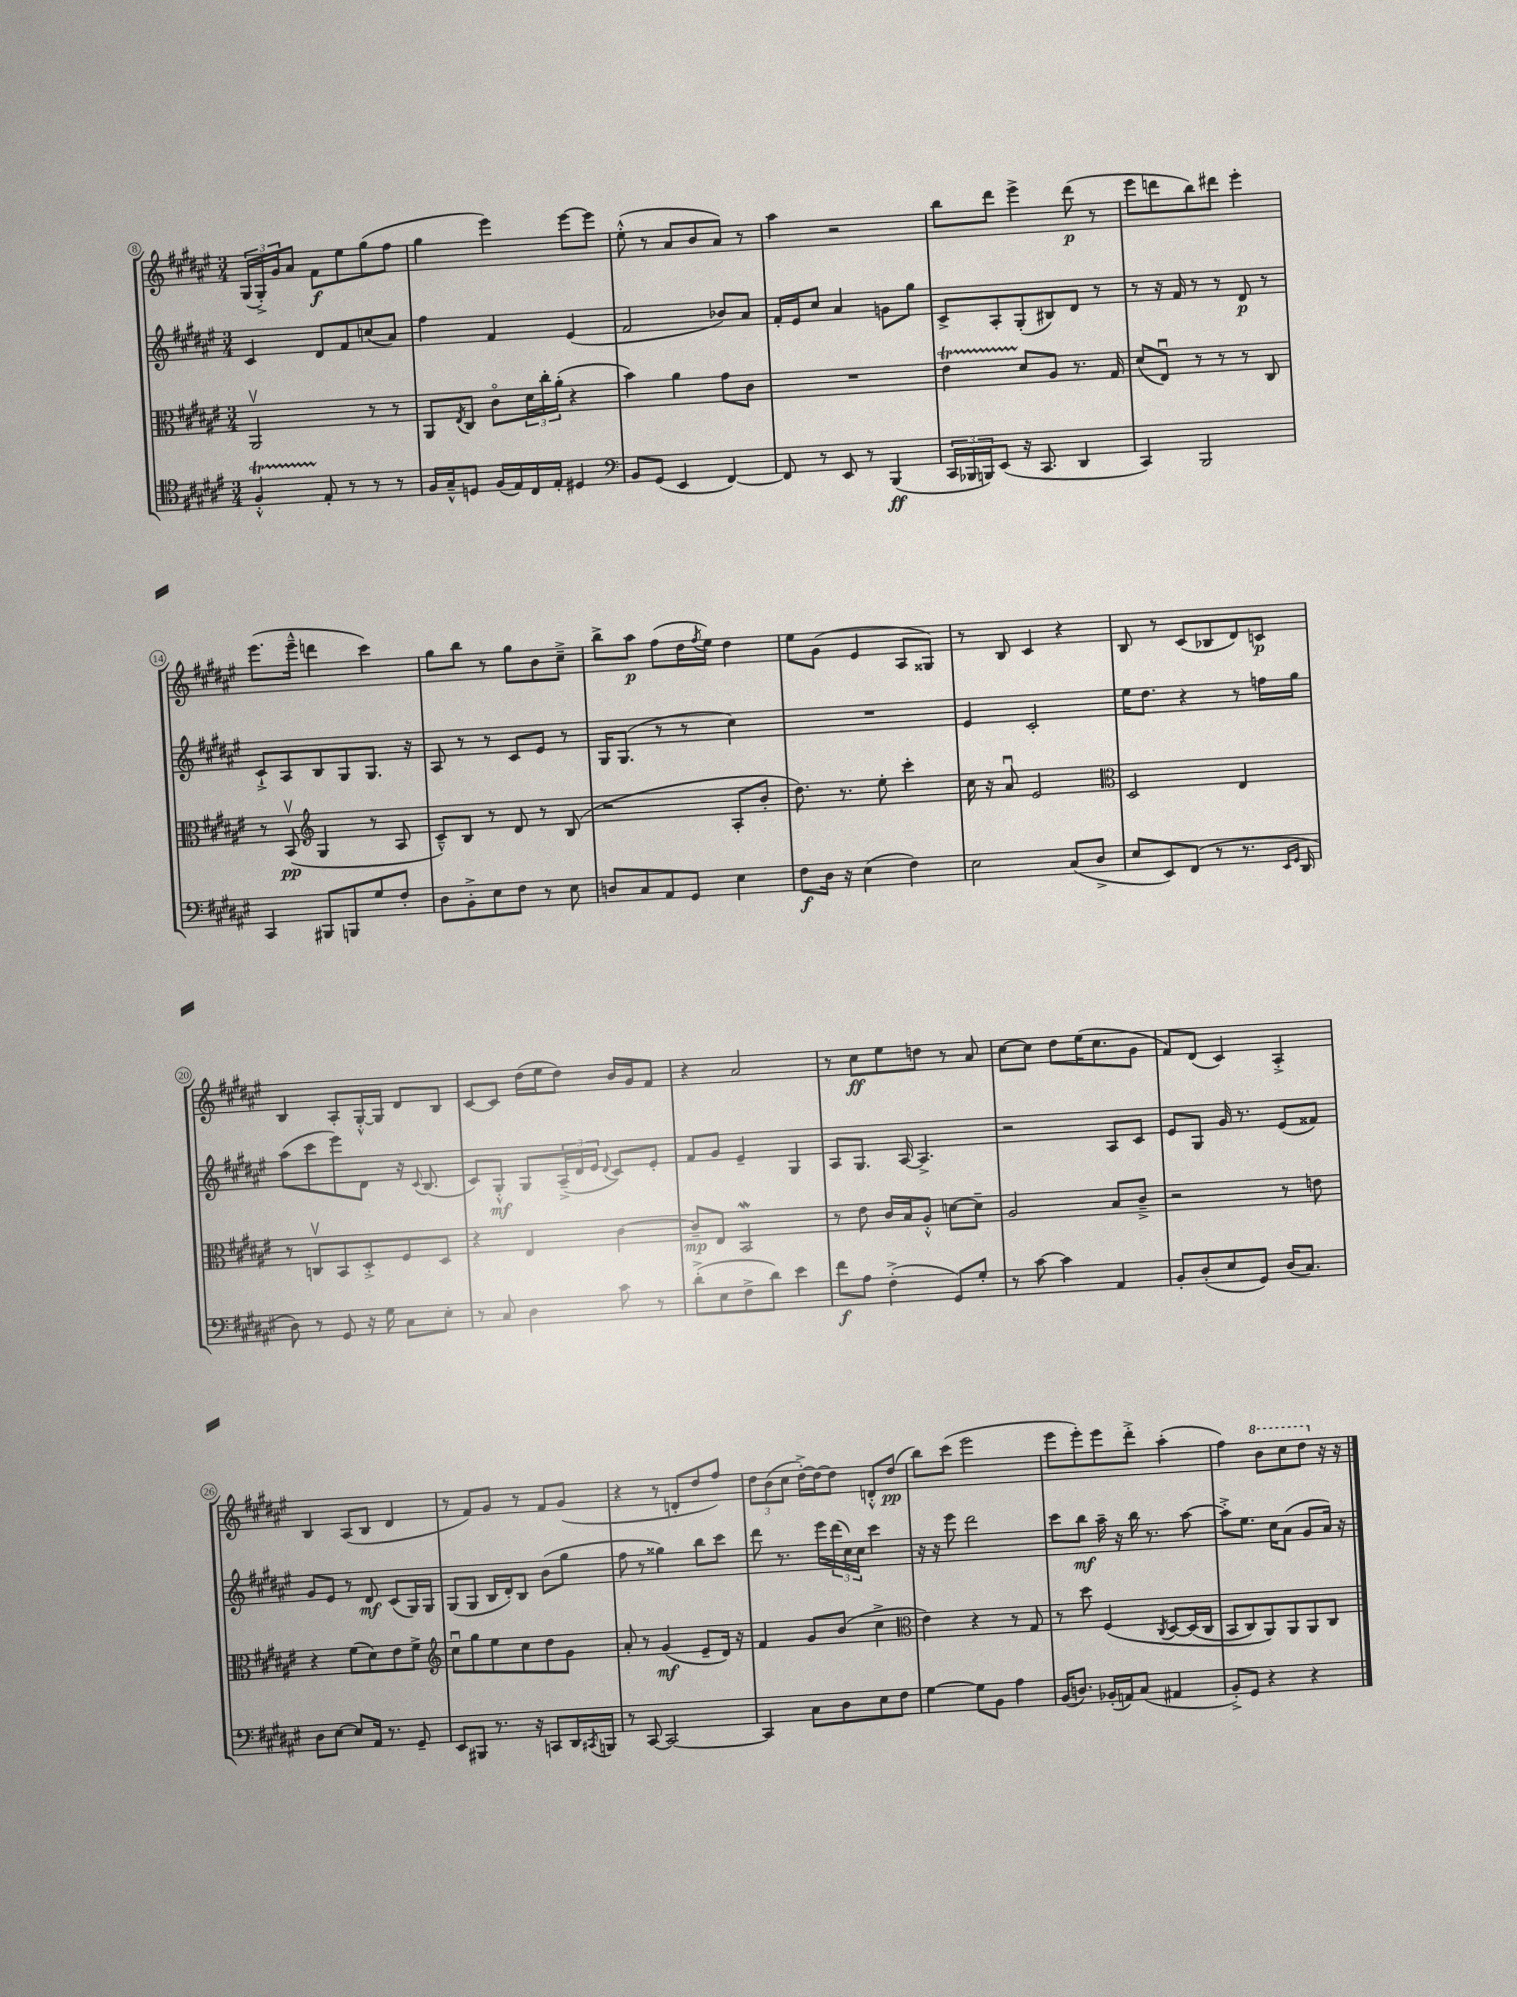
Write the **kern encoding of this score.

**kern	**dynam	**kern	**dynam	**kern	**dynam	**kern	**dynam
*part4	*part4	*part3	*part3	*part2	*part2	*part1	*part1
*staff4	*staff4	*staff3	*staff3	*staff2	*staff2	*staff1	*staff1
*clefC4	*	*clefC3	*	*clefG2	*	*clefG2	*
*k[f#c#g#d#a#e#]	*	*k[f#c#g#d#a#e#]	*	*k[f#c#g#d#a#e#]	*	*k[f#c#g#d#a#e#]	*
*M3/4	*	*M3/4	*	*M3/4	*	*M3/4	*
=8	=8	=8	=8	=8	=8	=8	=8
4F#T'^^/	.	2AA#v/	.	4c#/	.	(24G#/LL	.
.	.	.	.	.	.	24G#'^/)	.
.	.	.	.	.	.	24g#/J	.
.	.	.	.	.	.	8a#/J	.
8E#'/	.	.	.	8d#/L	.	8f#\L	f
8r	.	.	.	8f#/	.	8ee#\	.
8r	.	8r	.	(8ccn/	.	(8gg#\	.
8r	.	8r	.	8a#/J)	.	8ff#\J	.
=9	=9	=9	=9	=9	=9	=9	=9
16F#/LL	.	8AA#/L	.	4ff#\	.	4gg#\	.
16G#~^^/J	.	.	.	.	.	.	.
.	.	8qE#/	.	.	.	.	.
8Dn/J	.	8C#/J	.	.	.	.	.
(16F#/LL	.	8c#\L	.	4f#/	.	4eee#\)	.
16E#/)	.	.	.	.	.	.	.
16C#/	.	24d#\L	.	.	.	.	.
.	.	24cc#'\	.	.	.	.	.
16E#'/JJ	.	.	.	.	.	.	.
.	.	(24a#'\JJ	.	.	.	.	.
4D#X/	.	4r	.	(4e#/	.	[8eee#\L	.
.	.	.	.	.	.	8eee#\J]	.
=10	=10	=10	=10	=10	=10	=10	=10
*clefF4	*	*	*	*	*	*	*
8BB/L	.	4b\)	.	2f#/	.	(8ee#'^^\	.
(8GG#/J	.	.	.	.	.	8r	.
4EE#/	.	4a#\	.	.	.	8a#/L	.
.	.	.	.	.	.	8b/	.
[4FF#/)	.	8g#\L	.	8b-X/L)	.	8a#/J)	.
.	.	8c#\J	.	8a#/J	.	8r	.
=11	=11	=11	=11	=11	=11	=11	=11
8FF#/]	.	2.r	.	16f#'/LL	.	4aa#\	.
.	.	.	.	16e#/J	.	.	.
8r	.	.	.	8cc#/J	.	.	.
8EE#/	.	.	.	4a#/	.	2r	.
8r	.	.	.	.	.	.	.
(4BBB/	ff	.	.	8gn\L	.	.	.
.	.	.	.	8gg#\J	.	.	.
=12	=12	=12	=12	=12	=12	=12	=12
24CC#/LL	.	4e#t\	.	8c#^/L	.	8bb\L	.
24BBB-X/	.	.	.	.	.	.	.
24BBBn/J)	.	.	.	.	.	.	.
(8EE#/J	.	.	.	8A#'/	.	8ddd#\J	.
16r	.	8d#/L	.	(8G#'/	.	4eee#^\	.
8.CC#/	.	.	.	.	.	.	.
.	.	8A#/J	.	8B#X/)	.	.	.
4DD#/	.	8.r	.	8d#/J	.	(8ddd#\	p
.	.	.	.	8r	.	8r	.
.	.	16G#/	.	.	.	.	.
=13	=13	=13	=13	=13	=13	=13	=13
4CC#/)	.	(8d#/L	.	8r	.	8eee#\L	.
.	.	8E#u/J)	.	16r	.	8dddn\	.
.	.	.	.	16f#/	.	.	.
2BBB/	.	8r	.	8r	.	8bb\)	.
.	.	8r	.	8r	.	8ddd#X\J	.
.	.	8r	.	8d#/	p	4eee#'\	.
.	.	8C#/	.	8r	.	.	.
!!LO:LB:g=z
=14	=14	=14	=14	=14	=14	=14	=14
4CC#/	.	8r	.	8c#`^/L	.	(8.eee#\L	.
.	.	(8BBv/	pp	8A#/	.	.	.
.	.	.	.	.	.	16eee#~^^\Jk	.
*	*	*clefG2	*	*	*	*	*
8BBB#X/L	.	4G#/	.	8B/	.	4dddn\	.
8BBBn/	.	.	.	8G#/	.	.	.
8G#/	.	8r	.	8.G#/J	.	4ccc#\)	.
8F#'/J	.	8A#/	.	.	.	.	.
.	.	.	.	16r	.	.	.
=15	=15	=15	=15	=15	=15	=15	=15
8D#\L	.	8c#~^^/L)	.	8A#/	.	8gg#\L	.
8BB'^\	.	8B/J	.	8r	.	8bb\J	.
8E#\	.	8r	.	8r	.	8r	.
8F#\J	.	8d#/	.	8c#/L	.	8gg#\L	.
8r	.	8r	.	8e#/J	.	8b\	.
8E#\	.	(8B/	.	8r	.	8cc#~^\J	.
=16	=16	=16	=16	=16	=16	=16	=16
8Dn/L	.	2r	.	16G#/KL	.	8bb^\L	.
.	.	.	.	(8.G#/J	.	.	.
8C#/	.	.	.	.	.	8aa#\J	p
8AA#/	.	.	.	8r	.	(8ff#\L	.
8GG#/J	.	.	.	8r	.	16dd#\L	.
.	.	.	.	.	.	8qff#/	.
.	.	.	.	.	.	16ee#\JJ)	.
4E#\	.	8A#'/L	.	4cc#\)	.	4dd#\	.
.	.	8b'/J	.	.	.	.	.
=17	=17	=17	=17	=17	=17	=17	=17
8F#\L	f	8.dd#\)	.	2.r	.	8ee#\L	.
16D#\Jk	.	.	.	.	.	(8g#\J	.
16r	.	8.r	.	.	.	.	.
(4E#\	.	.	.	.	.	4e#/	.
.	.	8ee#'\	.	.	.	.	.
4F#\)	.	4ccc#'\	.	.	.	8A#/L	.
.	.	.	.	.	.	8G##X/J)	.
=18	=18	=18	=18	=18	=18	=18	=18
2E#\	.	16cc#\	.	4e#/	.	8r	.
.	.	16r	.	.	.	.	.
.	.	8a#u/	.	.	.	8B/	.
.	.	2e#/	.	2c#'/	.	4c#/	.
(8C#/L	.	.	.	.	.	4r	.
8D#^/J	.	.	.	.	.	.	.
=19	=19	=19	=19	=19	=19	=19	=19
*	*	*clefC3	*	*	*	*	*
8E#/L	.	2D#/	.	16ee#\KL	.	8B/	.
.	.	.	.	8.dd#\J	.	.	.
8EE#/)	.	.	.	.	.	8r	.
(8FF#/J	.	.	.	4r	.	(8c#/L	.
8r	.	.	.	.	.	8B-X/	.
8.r	.	4E#/	.	8r	.	8d#/)	.
.	.	.	.	16ffn\LL	.	8cn/J	p
16qqEE#/LL	.	.	.	.	.	.	.
16qqGG#/JJ	.	.	.	.	.	.	.
16DD#/	.	.	.	16gg#\JJ	.	.	.
!!LO:LB:g=z
=20	=20	=20	=20	=20	=20	=20	=20
8D#\)	.	8r	.	(8aa#\L	.	4B/	.
8r	.	8Cnv/L	.	8ccc#\	.	.	.
8GG#/	.	8BB/	.	8eee#\)	.	8A#'/L	.
16r	.	8D#'^/	.	8d#\J	.	[16G#'^^/L	.
16G#\	.	.	.	.	.	16G#/JJ]	.
8C#\L	.	8F#/	.	16r	.	8d#/L	.
.	.	.	.	8qqc#/	.	.	.
.	.	.	.	(8.B/	.	.	.
8E#'\J	.	8D#/J	.	.	.	8B/J	.
=21	=21	=21	=21	=21	=21	=21	=21
8r	.	4r	.	8c#/L)	.	[8c#/L	.
8C#/	.	.	.	8G#'^^/J	mf	8c#/J]	.
4D#\	.	4E#/	.	8G#/L	.	(16dd#\LL	.
.	.	.	.	.	.	16ee#\J	.
.	.	.	.	(24A#~^/L	.	8dd#\J)	.
.	.	.	.	24d#/	.	.	.
.	.	.	.	24e#/JJ	.	.	.
.	.	.	.	8qqd#/	.	.	.
8c#\	.	[4c#\	.	8c#/L)	.	16b/LL	.
.	.	.	.	.	.	16g#/J	.
8r	.	.	.	8e#'/J	.	8f#/J	.
=22	=22	=22	=22	=22	=22	=22	=22
(8d#'^\L	.	8c#~/L]	mp	8f#/L	.	4r	.
8E#\	.	8E#/J	.	8g#/J	.	.	.
8F#^\	.	2BBw/	.	4e#~/	.	2a#/	.
8d#\J)	.	.	.	.	.	.	.
4e#\	.	.	.	4G#/	.	.	.
=23	=23	=23	=23	=23	=23	=23	=23
8f#\L	f	8r	.	8A#/L	.	8r	.
8A#\J	.	8e#\	.	8.G#/J	.	8cc#\L	ff
(4F#'^\	.	16c#/LL	.	.	.	8ee#\	.
.	.	16B/J	.	[16A#/	.	.	.
.	.	8A#'^^/J	.	4.A#^/]	.	8ddn\J	.
8GG#/L)	.	[8dn\L	.	.	.	8r	.
8G#'/J	.	8d~\J]	.	.	.	8a#/	.
=24	=24	=24	=24	=24	=24	=24	=24
8r	.	2A#/	.	2r	.	[8cc#\L	.
[8c#\	.	.	.	.	.	8cc#\J]	.
4c#\]	.	.	.	.	.	8dd#\L	.
.	.	.	.	.	.	(16ee#\K	.
.	.	.	.	.	.	8.cc#\	.
4AA#/	.	8B/L	.	8A#/L	.	.	.
.	.	8c#~^/J	.	8c#/J	.	8g#\J	.
=25	=25	=25	=25	=25	=25	=25	=25
8BB'/L	.	2r	.	8e#/L	.	8f#/L)	.
(8D#'/	.	.	.	8G#/J	.	(8d#/J	.
8E#/	.	.	.	16g#/	.	4c#/)	.
.	.	.	.	8.r	.	.	.
8GG#/J)	.	.	.	.	.	.	.
(16D#/KL	.	8r	.	(8e#/L	.	4A#'^/	.
8.C#/J)	.	.	.	.	.	.	.
.	.	8en\	.	8f##X/J)	.	.	.
!!LO:LB:g=z
=26	=26	=26	=26	=26	=26	=26	=26
8D#\L	.	4r	.	8g#/L	.	4B/	.
[8E#\J	.	.	.	8e#/J	.	.	.
8E#/L]	.	(8f#\L	.	8r	.	(8A#/L	.
16AA#/Jk	.	8d#\)	.	8d#/	mf	8B/J	.
8.r	.	.	.	.	.	.	.
.	.	8e#\	.	(8c#/L	.	4d#/	.
8GG#~/	.	8f#^\J	.	16G#/L)	.	.	.
.	.	.	.	16G#/JJ	.	.	.
=27	=27	=27	=27	=27	=27	=27	=27
*	*	*clefG2	*	*	*	*	*
8EE#/L	.	8cc#u\L	.	(8G#/L	.	8r	.
8BBB#X/J	.	8gg#\	.	8G#/J	.	8f#/L)	.
8.r	.	8ee#\	.	16B/LL	.	8g#/J	.
.	.	.	.	16d#'/J)	.	.	.
.	.	8cc#\	.	8B/J	.	8r	.
16r	.	.	.	.	.	.	.
8CCn/L	.	8dd#\	.	(8b\L	.	8f#/L	.
16DD#/L	.	8g#\J	.	8gg#\J	.	(8g#/J	.
8qCC#X/	.	.	.	.	.	.	.
16BBBn/JJ	.	.	.	.	.	.	.
=28	=28	=28	=28	=28	=28	=28	=28
8r	.	8a#'/	.	8ff#\	.	4r	.
[8CC#/	.	8r	.	8r	.	.	.
2CC#/_	.	(4g#/	mf	4gg##X\)	.	8r	.
.	.	.	.	.	.	8dn'/L	.
.	.	8e#~/L	.	8bb\L	.	8dd#/	.
.	.	16d#/Jk)	.	8ccc#\J	.	8ff#/J)	.
.	.	16r	.	.	.	.	.
=29	=29	=29	=29	=29	=29	=29	=29
4CC#/]	.	4f#/	.	8ddd#\	.	12dd#\L	.
.	.	.	.	.	.	(12b\	.
.	.	.	.	8.r	.	.	.
.	.	.	.	.	.	12cc#\J	.
8C#\L	.	8g#/L	.	.	.	[16dd#'^\LL)	.
.	.	.	.	16eee#\LL	.	16dd#\J_	.
8D#\	.	(8b/J	.	(24ddd#\	.	8dd#\J]	.
.	.	.	.	24cc#\)	.	.	.
.	.	.	.	24cc#\JJ	.	.	.
8E#\	.	4cc#^\	.	4ccc#\	.	8dn'^^/L	.
8F#\J	.	.	.	.	.	(8dd#/J	pp
=30	=30	=30	=30	=30	=30	=30	=30
*	*	*clefC3	*	*	*	*	*
[4G#\	.	4e#\)	.	16r	.	8bb\L)	.
.	.	.	.	16r	.	.	.
.	.	.	.	8eee#\	.	(8ccc#\J	.
8G#\L]	.	4r	.	2ddd#\	.	2eee#\	.
8BB\J	.	.	.	.	.	.	.
4A#\	.	8r	.	.	.	.	.
.	.	8G#/	.	.	.	.	.
=31	=31	=31	=31	=31	=31	=31	=31
(16BB/KL	.	8r	.	8ccc#\L	.	8eee#\L	.
8.Dn/J)	.	.	.	.	.	.	.
.	.	8dd#\	.	8bb\J	mf	8eee#'\)	.
(16BB-X'/LL	.	(4F#/	.	16aa#~\	.	8eee#\	.
16AAn/J)	.	.	.	16r	.	.	.
(8C#/J	.	.	.	16bb\	.	8ddd#'^\J	.
.	.	.	.	8.r	.	.	.
.	.	8qC#/	.	.	.	.	.
4AA#X/	.	[8D#/L	.	.	.	(4aa#'\	.
.	.	(16D#/L]	.	[8aa#\	.	.	.
.	.	16C#/JJ	.	.	.	.	.
=32	=32	=32	=32	=32	=32	=32	=32
8BB'^/L)	.	8BB/L	.	8aa#'^\L]	.	4ff#\)	.
8GG#/J	.	8C#/)	.	8.ee#\J	.	.	.
*	*	*	*	*	*	*8va	*
4r	.	8AA#/)	.	.	.	8bb\L	.
.	.	.	.	16cc#\KL	.	.	.
.	.	8AA#/	.	(8a#\J	.	8ccc#\	.
4r	.	8AA#/	.	8g#/L	.	8ddd#\J	.
*	*	*	*	*	*	*X8va	*
.	.	8C#/J	.	16a#/Jk)	.	16r	.
.	.	.	.	16r	.	16r	.
==	==	==	==	==	==	==	==
*-	*-	*-	*-	*-	*-	*-	*-
